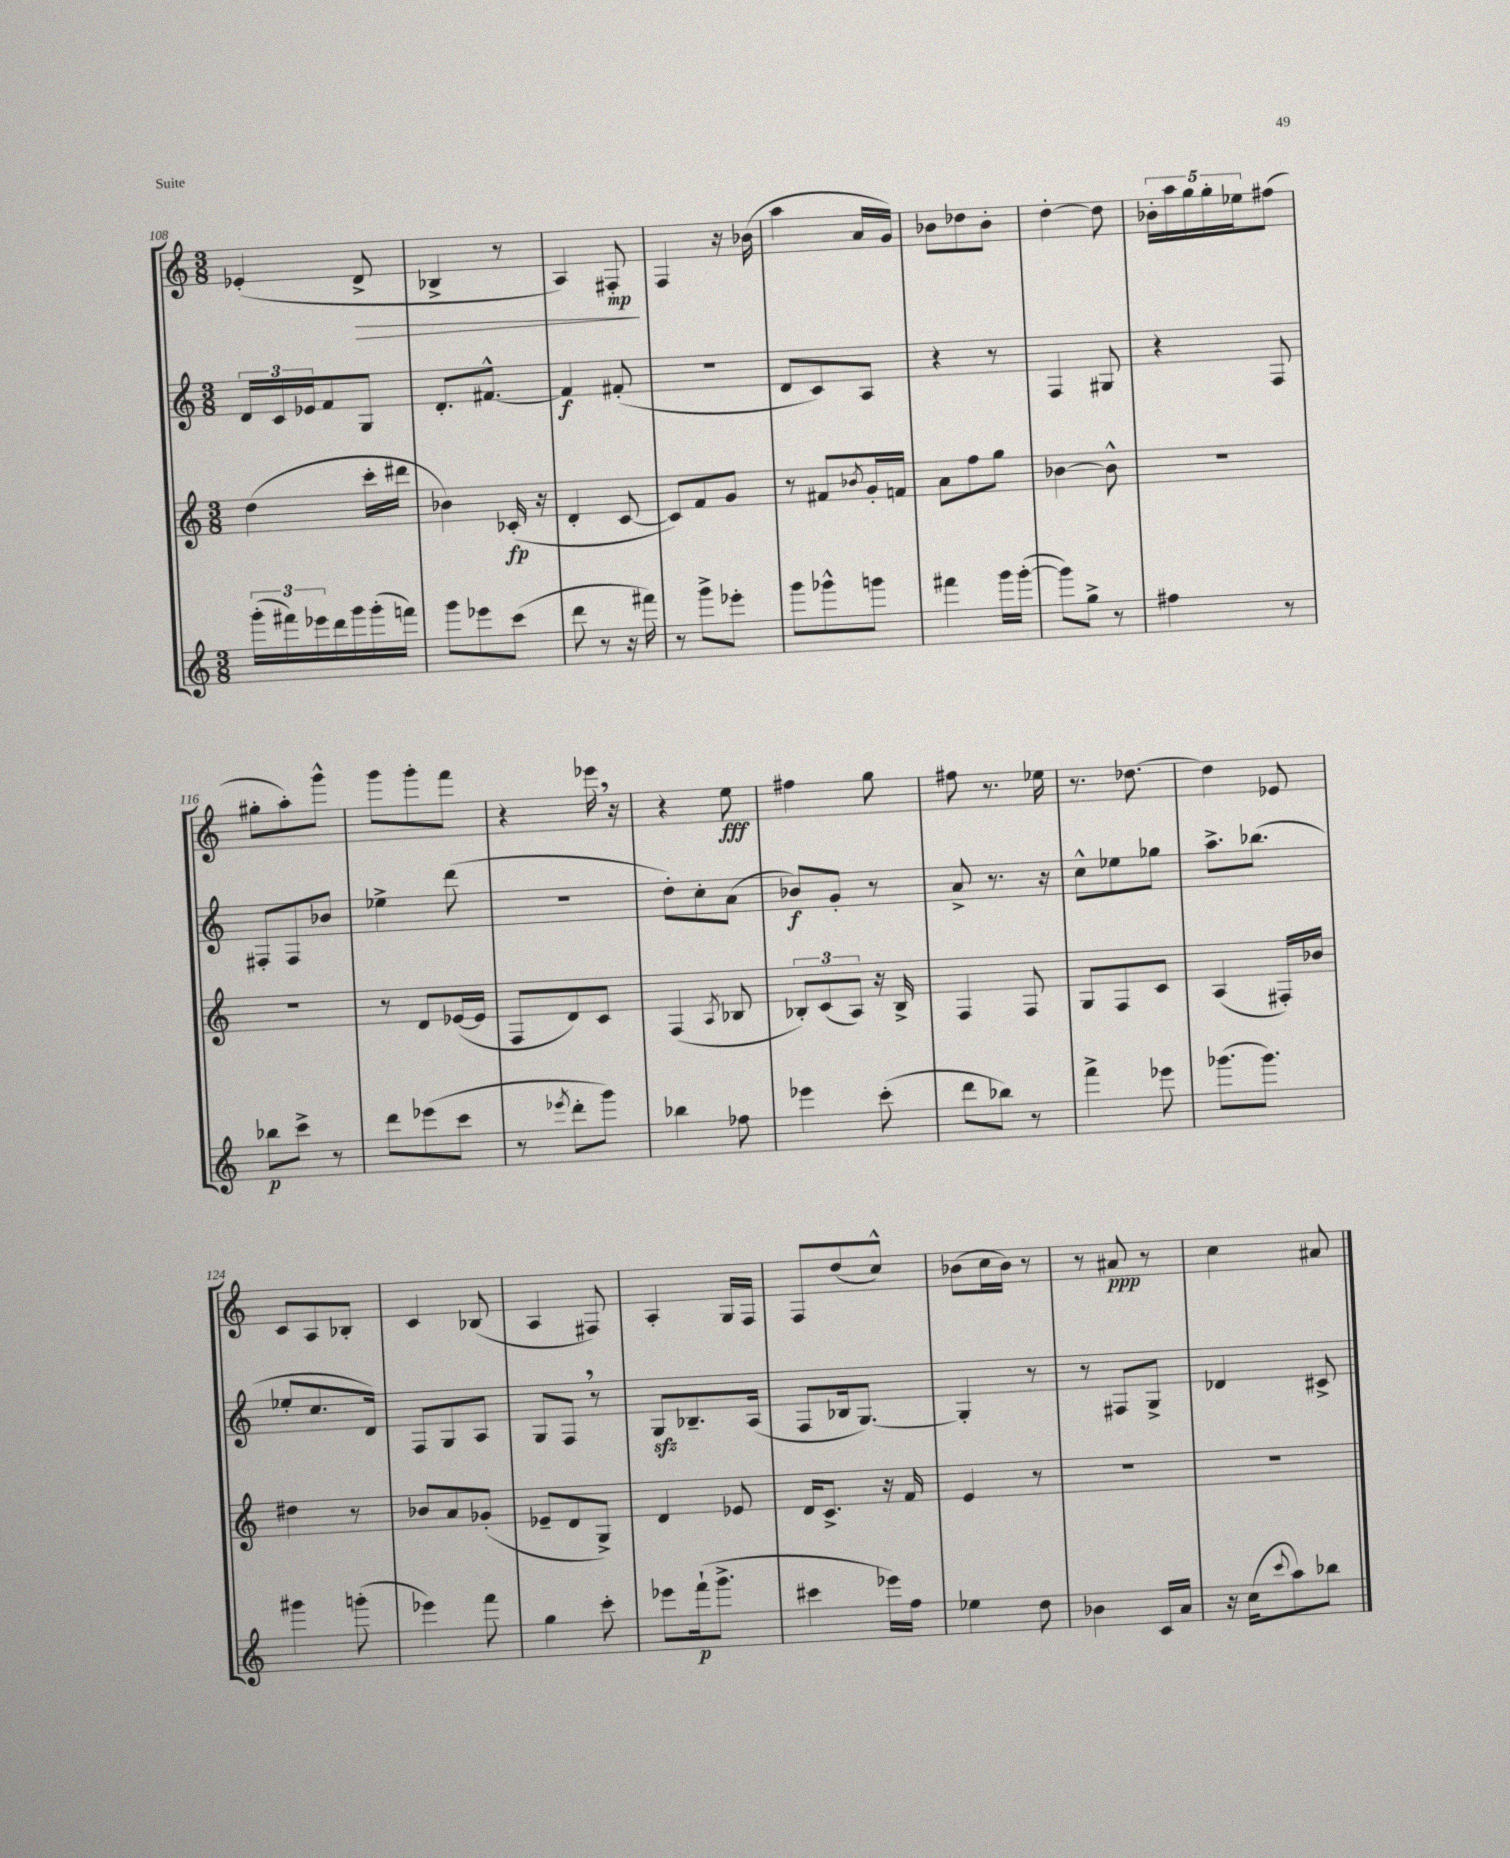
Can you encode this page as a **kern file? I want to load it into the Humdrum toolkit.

**kern	**kern	**kern	**kern
*staff4	*staff3	*staff2	*staff1
*clefG2	*clefG2	*clefG2	*clefG2
*k[]	*k[]	*k[]	*k[]
*M3/8	*M3/8	*M3/8	*M3/8
(24ggg'	(4dd	24d	(4e-'
24fff#)	.	24c	.
24eee-	.	24e-	.
16ddd	.	8f	.
16ggg	.	.	.
(16ggg'	16ccc'	8G	8d^
16fff)	16ddd#	.	.
=	=	=	=
8ggg	4b-)	8.d'	4B-^
8eee-	.	.	.
.	.	[8.f#^^	.
(8ccc	(16c-'	.	8r
.	16r	.	.
=	=	=	=
8ddd	4d'	4f#]	4A)
8r	.	.	.
16r	[8c	(8f#'	8F#'
16fff#)	.	.	.
=	=	=	=
8r	8c])	4.r	4F
8ggg^	8f	.	.
8eee-'	8g	.	16r
.	.	.	(16b-
=	=	=	=
8ggg	8r	8d	4aa
8ggg-^^	8f#	8c)	.
.	8qb-	.	.
8ggg	16g'	8A	16a
.	16f	.	16g)
=	=	=	=
4fff#	8a	4r	8b-
.	8ff	.	8dd-
16ggg	8gg	8r	8b-'
([16ggg'	.	.	.
=	=	=	=
8ggg])	[4b-	4F	[4dd'
8gg^	.	.	.
8r	8b-^^]	8G#	8dd]
=	=	=	=
4ff#	4.r	4r	20b-'
.	.	.	20aa
.	.	.	20gg
.	.	.	20gg'
.	.	.	20ee-
8r	.	8F	(8ff#
=	=	=	=
8bb-	4.r	8F#'	8gg#'
8ccc^	.	8F#	8aa')
8r	.	8b-	8ggg^^
=	=	=	=
8ddd	8r	4ee-^	8ggg
(8eee-	8d	.	8ggg'
8ccc	([16e-	(8ddd	8fff
.	16e-]	.	.
=	=	=	=
8r	8F	4.r	4r
8qeee-	.	.	.
8ddd'	8d)	.	.
8ggg)	8c	.	16eee-
.	.	.	16r
=	=	=	=
4bb-	(4F	8dd')	4r
.	.	8cc'	.
.	8qA	.	.
8ff-	8B-	(8a	8ee
=	=	=	=
4eee-	12B-')	8b-)	4ff#
.	(12c	.	.
.	.	8g'	.
.	12A)	.	.
(8ccc'	16r	8r	8gg
.	16B-^	.	.
=	=	=	=
8ddd	4F	8a^	8ff#
8bb-)	.	8.r	8.r
8r	8F	.	.
.	.	16r	16ee-
=	=	=	=
4fff^	8G	8cc^^	8.r
.	8F	8ee-	.
.	.	.	[8.dd-
8eee-	8c	8gg-	.
=	=	=	=
(8.ggg-	(4A	8.aa^	4dd-]
8.ggg-)	.	(8.bb-	.
.	16F#')	.	8e-
.	16b-	.	.
=	=	=	=
4ggg#	4dd#	8ee-'	8c
.	.	8.cc	8A
(8ggg'	8r	.	8B-'
.	.	16d)	.
=	=	=	=
4eee-)	8b-	8F	4c
.	8a	8G	.
8fff	(8g-'	8A	(8B-
=	=	=	=
4gg	8e-~	8G	4A
.	8d	8F	.
8ccc'	8G^)	8r	8F#)
=	=	=	=
8eee-	4d	8G	4A'
(16fff`	.	8.B-~	.
8.ggg^	.	.	.
.	8e-	.	16G
.	.	(16A	16F
=	=	=	=
4ccc#	16d	8F	8F
.	8.c^	.	.
.	.	16B-	(8dd
.	.	[8.G)	.
16eee-)	16r	.	8cc^^)
16ff	16f	.	.
=	=	=	=
4ee-	4e	4G']	(8b-
.	.	.	16cc
.	.	.	16b-)
8dd	8r	8r	8r
=	=	=	=
4b-	4.r	8r	8r
.	.	8F#	8a#
16c	.	8G^	8r
16a	.	.	.
=	=	=	=
16r	4.r	4d-	4cc
(16cc	.	.	.
8qqccc	.	.	.
8aa)	.	.	.
8bb-	.	8c#^	8a#
==	==	==	==
*-	*-	*-	*-
